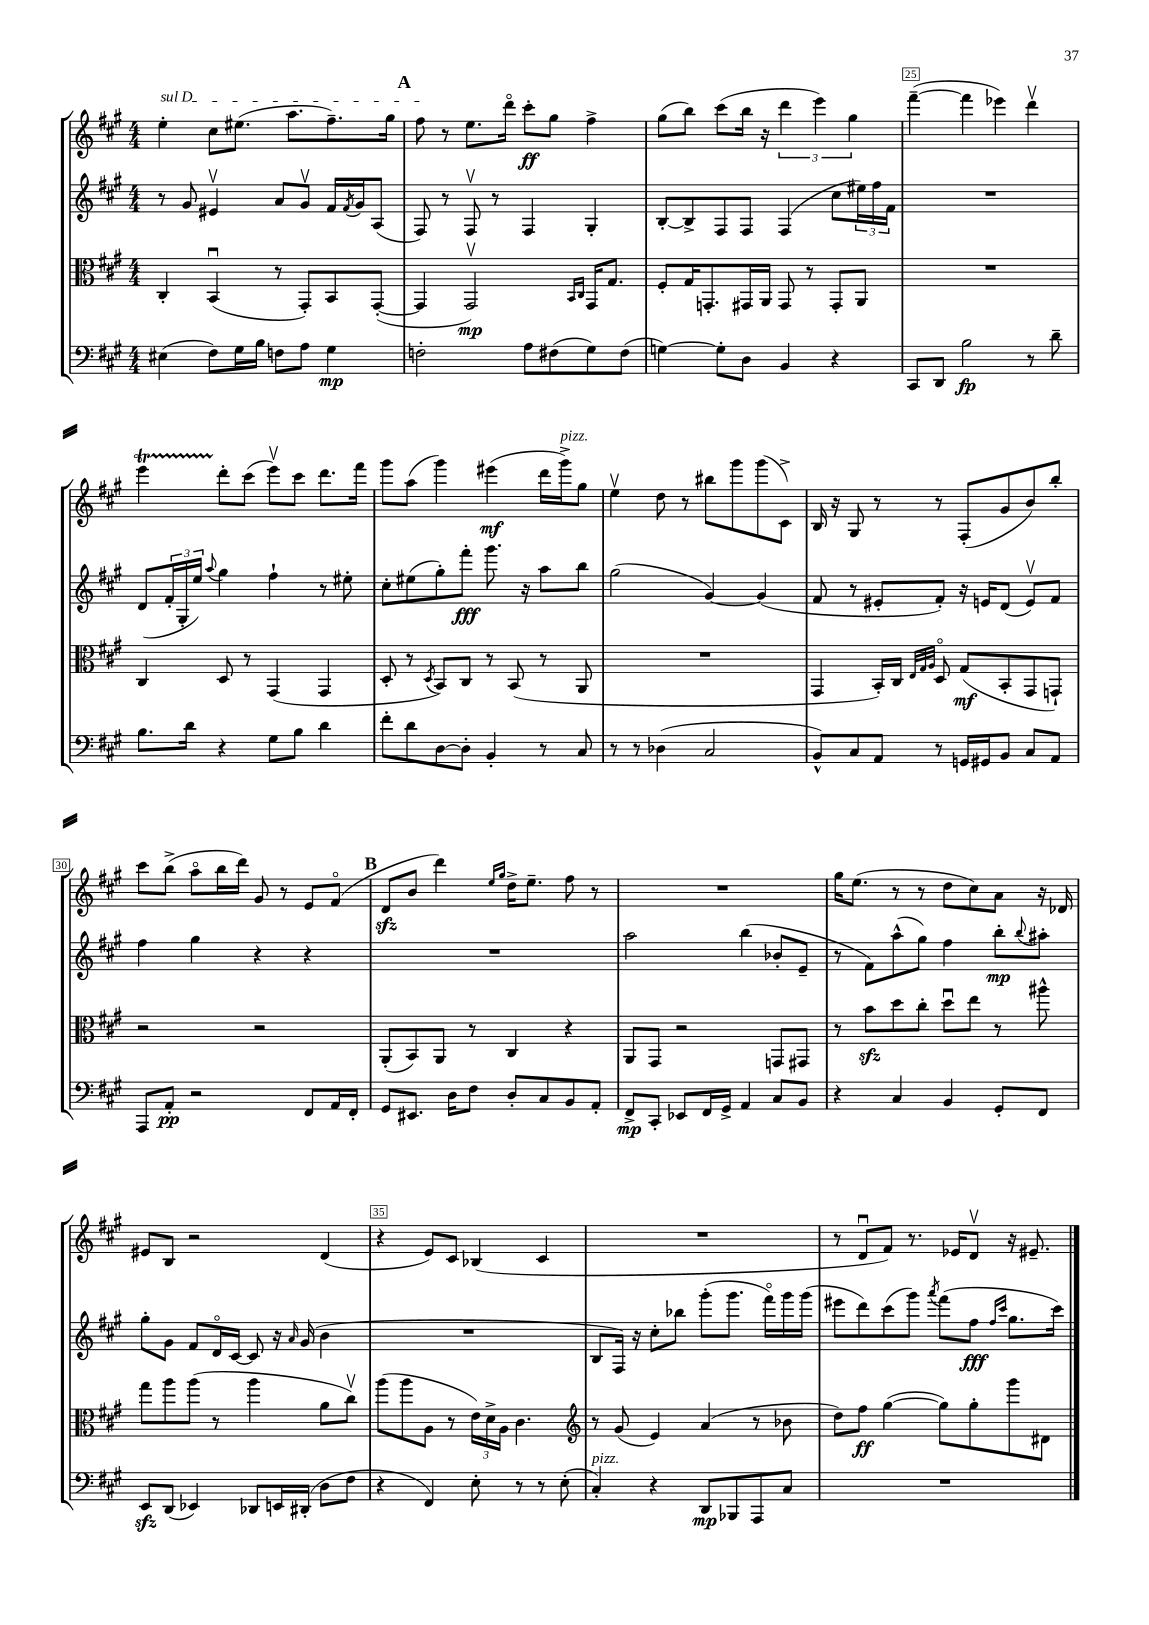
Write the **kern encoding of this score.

**kern	**kern	**kern	**kern
*staff4	*staff3	*staff2	*staff1
*clefF4	*clefC3	*clefG2	*clefG2
*k[f#c#g#]	*k[f#c#g#]	*k[f#c#g#]	*k[f#c#g#]
*M4/4	*M4/4	*M4/4	*M4/4
(4E#	4C#'	8r	4ee'
.	.	8g#	.
8F#)	(4BBu	4e#v	8cc#
16G#	.	.	(8.ee#
16B	.	.	.
8F	8r	8a	.
.	.	.	8.aa
8A	8GG#')	8g#v	.
4G#	8BB	16f#	8.ff#~)
.	.	8qf#	.
.	.	16g#	.
.	([8GG#'	(8A	.
.	.	.	16gg#
=	=	=	=
2F'	4GG#]	8F#)	8ff#
.	.	8r	8r
.	2GG#v)	8F#v	8.ee
.	.	8r	.
.	.	.	16dddo
8A	.	4F#	8ccc#'
(8F#	.	.	8gg#
.	16qqBB	.	.
.	16qqC#	.	.
8G#)	16GG#	4G#'	4ff#^
.	8.G#	.	.
(8F#	.	.	.
=	=	=	=
[4G)	8F#'	[8B'	(8gg#
.	16G#	8B^]	8bb)
.	8.GG'	.	.
8G']	.	8F#	(8ccc#
8D	16GG#	8F#	16bb
.	16AA	.	16r
4BB	8GG#	(4F#	6ddd
.	8r	.	.
.	.	.	6eee)
4r	8GG#'	8cc#	.
.	.	.	6gg#
.	8AA	24ee#)	.
.	.	24ff#	.
.	.	24f#	.
=	=	=	=
8CC#	1r	1r	([4fff#~
8DD	.	.	.
2B	.	.	4fff#]
.	.	.	4eee-)
8r	.	.	4dddv
8d~	.	.	.
=	=	=	=
8.B	4C#	(8d	4eee
.	.	24f#'	.
.	.	24G#'	.
16d	.	.	.
.	.	24ee)	.
.	.	8qqaa	.
4r	8D	4gg#	8ddd'
.	8r	.	(8ccc#
8G#	(4GG#	4ff#`	8eeev)
8B	.	.	8ccc#
4d	4GG#	8r	8.ddd
.	.	8ee#'	.
.	.	.	16fff#
=	=	=	=
8f#'	8D'	8cc#'	8ggg#
8d	8r	(8ee#	(8aa
.	8qD	.	.
[8D	8BB)	8gg#')	4ggg#)
8D']	8C#	8fff#'	.
4BB'	8r	8.ggg#	(4eee#
.	(8BB	.	.
.	.	16r	.
8r	8r	8aa	16ddd
.	.	.	16ggg#^)
8C#	8AA	8bb	8gg#
=	=	=	=
8r	1r	(2gg#	4eev
8r	.	.	.
(4D-	.	.	8dd
.	.	.	8r
2C#	.	[4g#)	8bb#
.	.	.	8ggg#
.	.	(4g#]	(8ggg#
.	.	.	8c#^)
=	=	=	=
8BB^^)	4GG#	8f#	16B
.	.	.	16r
8C#	.	8r	8G#
8AA	16BB')	8e#'	8r
.	16C#	.	.
.	32qqE	.	.
.	32qqG#	.	.
.	32qqA	.	.
8r	8Do	8f#')	8r
16GG	(8G#	16r	(8F#'
16GG#	.	16e	.
8BB	8BB'	(8d	8g#
8C#	8GG#	8ev)	8b)
8AA	8GG`)	8f#	8bb'
=	=	=	=
8AAA	2r	4ff#	8ccc#
8AA'	.	.	(8bb^
2r	.	4gg#	8aao
.	.	.	16bb
.	.	.	16ddd)
.	2r	4r	8g#
.	.	.	8r
8FF#	.	4r	8e
16AA	.	.	(8f#o
16FF#'	.	.	.
=	=	=	=
8GG#	(8AA'	1r	8d
8.EE#	8BB)	.	8b
.	8AA	.	4ddd)
16D	.	.	.
8F#	8r	.	.
.	.	.	16qqee
.	.	.	16qqgg#
8D'	4C#	.	16dd^
.	.	.	8.ee~
8C#	.	.	.
8BB	4r	.	8ff#
8AA'	.	.	8r
=	=	=	=
8FF#^	8AA	2aa	1r
8CC#'	8GG#	.	.
8EE-	2r	.	.
16FF#	.	.	.
16GG#^	.	.	.
4AA	.	(4bb	.
8C#	8GG	8b-'	.
8BB	8GG#	8e~	.
=	=	=	=
4r	8r	8r	16gg#
.	.	.	(8.ee
.	8b	8f#)	.
4C#	8dd	(8aa^^	8r
.	8cc#'	8gg#)	8r
4BB	8ddu	4ff#	8dd
.	8ee	.	8cc#)
8GG#'	8r	8bb'	8a
.	.	8qqbb	.
8FF#	8aa#^^	8aa#'	16r
.	.	.	16d-
=	=	=	=
8EE	8gg#	8gg#'	8e#
(8DD	8aa	8g#	8B
4EE-)	(8aa	8f#	2r
.	8r	16do	.
.	.	[16c#	.
8DD-	4aa	8c#]	.
16EE	.	16r	.
.	.	16qqa	.
(16DD#'	.	(16g#	.
8D	8a	4b	(4d
8F#	8cc#v)	.	.
=	=	=	=
4r	(8aa	1r	4r
.	8aa	.	.
4FF#)	8A	.	8e)
.	8r	.	8c#
8E'	24e)	.	(4B-
.	24d^	.	.
.	24A	.	.
8r	4.c#	.	.
8r	.	.	4c#
(8E'	.	.	.
=	=	=	=
*	*clefG2	*	*
4C#')	8r	8B	1r
.	(8g#	16F#)	.
.	.	16r	.
4r	4e)	8cc#'	.
.	.	8bb-	.
8DD	(4a	(8ggg#'	.
8BBB-	.	8.ggg#	.
8AAA	8r	.	.
.	.	16fff#o)	.
8C#	8b-	16ggg#	.
.	.	(16ggg#	.
=	=	=	=
1r	8dd)	8eee#	8r
.	8ff#	8ddd)	8du
.	([4gg#	(8ccc#	8f#)
.	.	8ggg#)	8.r
.	.	8qaaa	.
.	8gg#])	(8fff#	.
.	.	.	16e-
.	8gg#'	8ff#	8dv
.	.	16qqff#	.
.	.	16qqccc#	.
.	8ggg#	8.gg#	16r
.	.	.	8.e#~
.	8d#	.	.
.	.	16ccc#)	.
==	==	==	==
*-	*-	*-	*-
